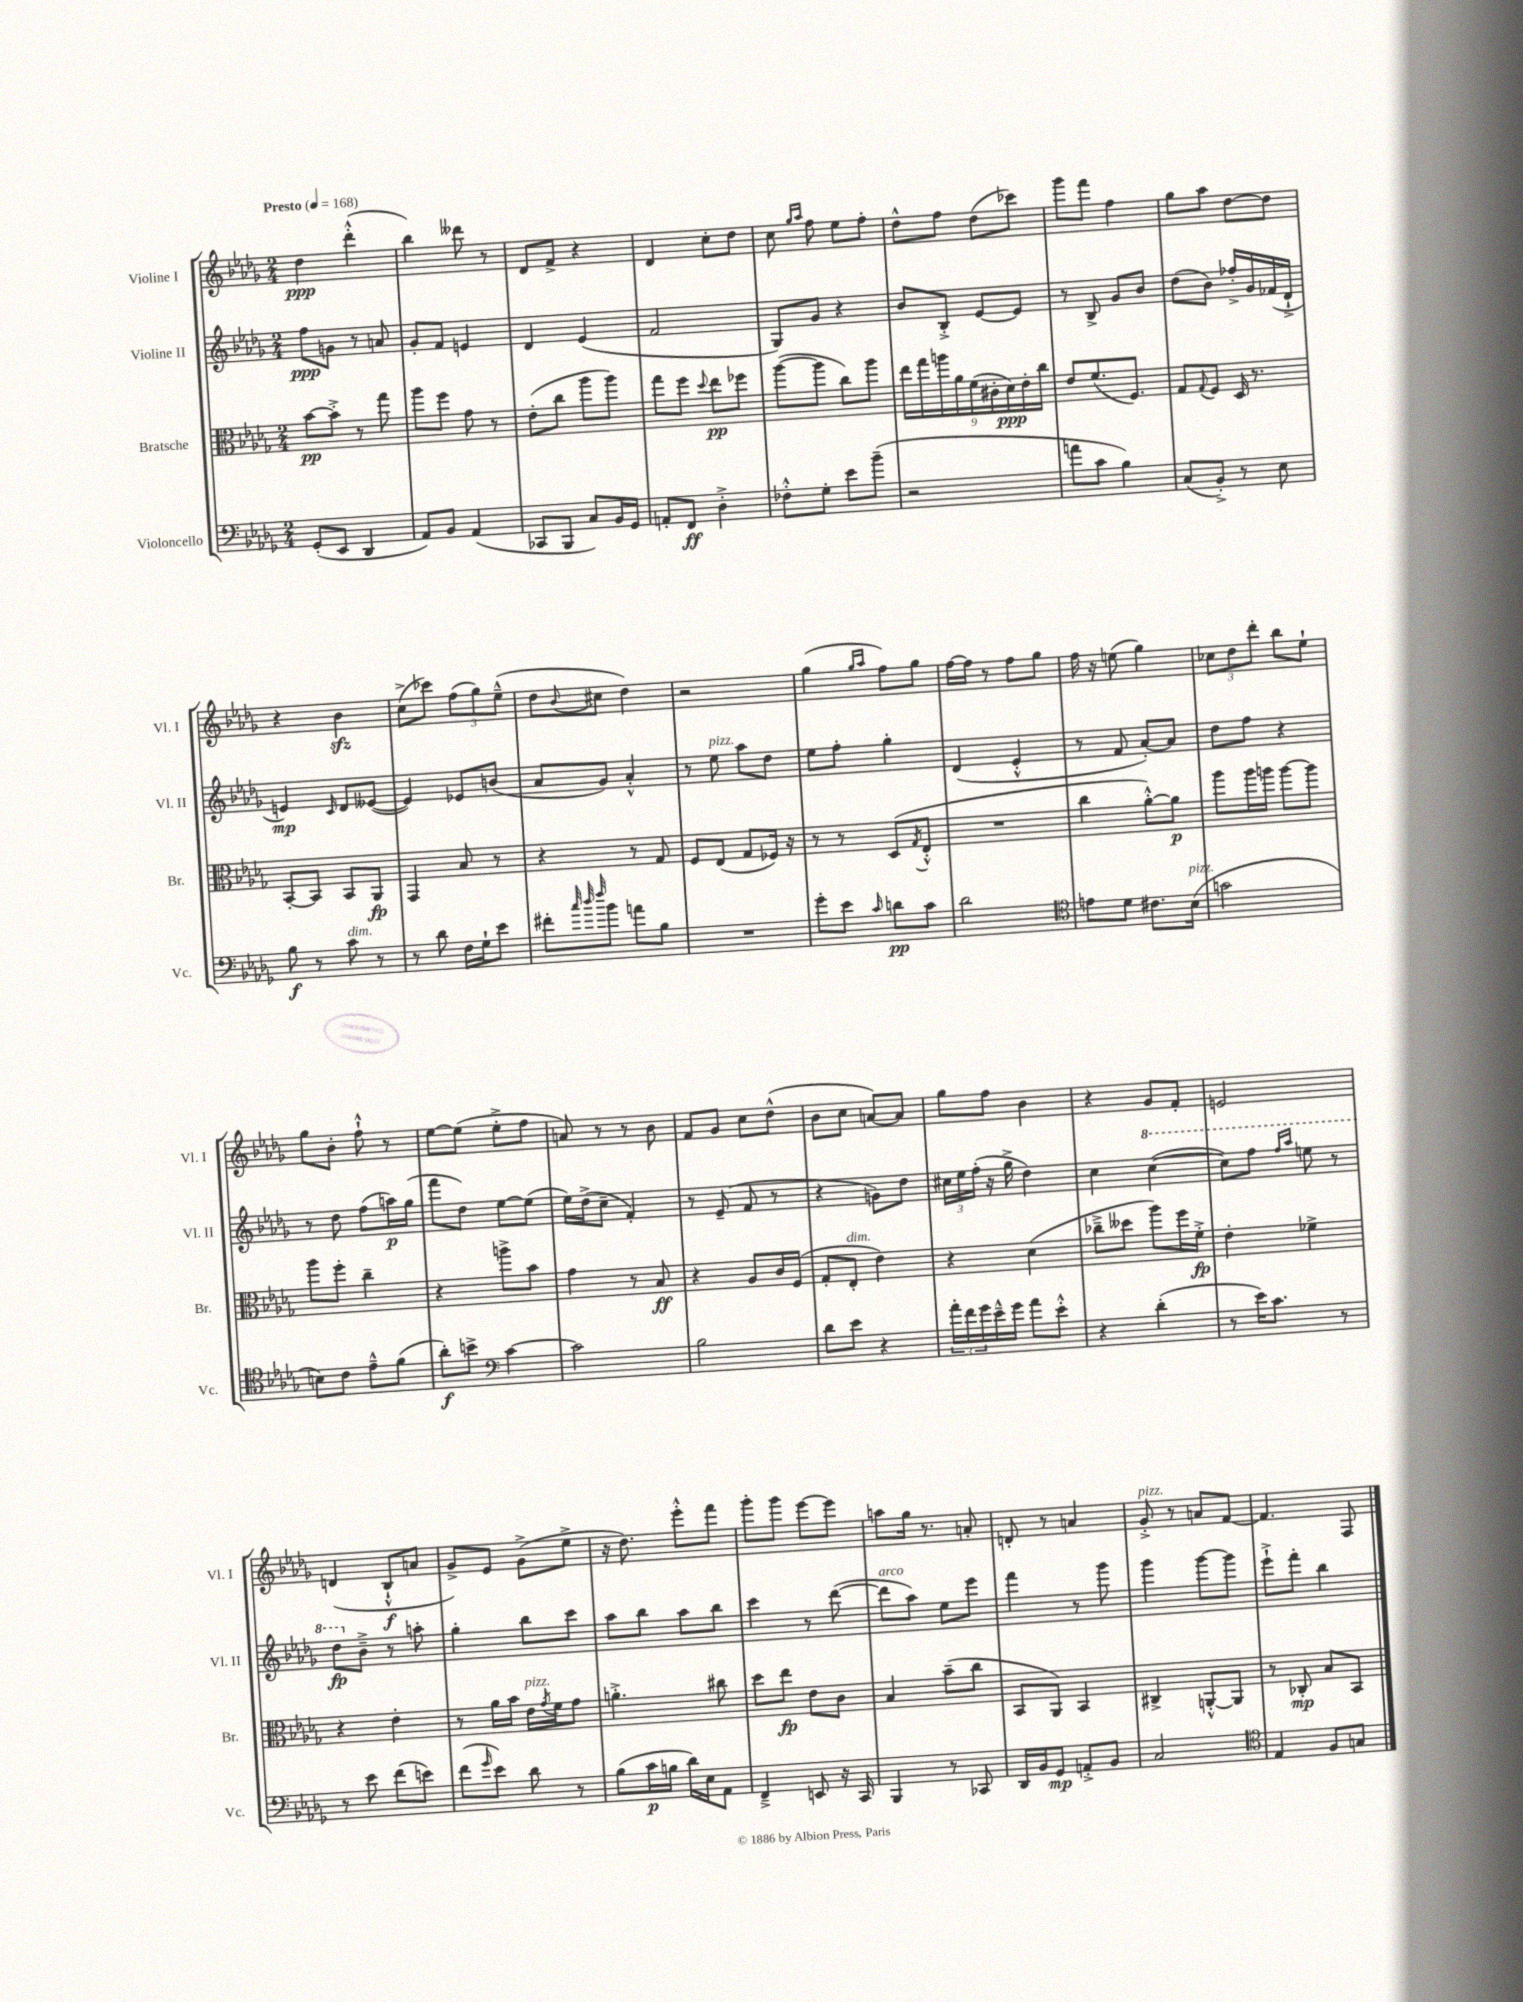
<<
\new StaffGroup <<
\new Staff = "s0" \with { instrumentName = "Violine I" shortInstrumentName = "Vl. I" } {
    \clef treble \key des \major \numericTimeSignature \time 2/4 \tempo "Presto" 4 = 168
    des''4\ppp des'''4-.-^( |
    bes''4) deses'''8 r8 |
    des'8 f'8-> r4 |
    des'4 c''8-. des''8 |
    c''8 \grace { ges''16 aes''16 } f''8 ees''8 f''8-. |
    des''8-^ f''8 des''8( ces'''8) |
    ges'''8 f'''8 f''4 |
    ges''8 aes''8 des''8~ des''8 |
    r4 bes'4\sfz |
    c''8->( ces'''8) \tuplet 3/2 { f''8( ges''8) ees''8---^( } |
    des''8 \appoggiatura { bes'8 } cis''8 des''4) |
    r2 |
    ges''4( \grace { ges''16 aes''16 } f''8) ges''8 |
    f''16~ f''16 r8 f''8 ges''8 |
    f''16 r16 e''8( ges''4) |
    \tuplet 3/2 { ces''8 des''8 des'''8-. } bes''8 ees''8-! |
    ges''8 bes'8-. f''8-!-^ r8 |
    ees''8~ ees''8( ees''8-.-> f''8 |
    a'8) r8 r8 bes'8 |
    f'8 ges'8 c''8 des''8-^( |
    bes'8 c''8 a'8~) a'8 |
    ges''8 f''8 bes'4 |
    r4 ges'8 f'8-. |
    e'2 |
    d'4( bes8-!-^\f a'8 |
    ges'8->) ees'8 ges'8->( ees''8-> |
    r16 des''8.) ees'''8-.-^ f'''8 |
    ges'''8-. ges'''8 ees'''8~ ees'''8 |
    a''8 ges''16 r8. a'8-. |
    d'8-. r8 a'4 |
    ges'8-.->^\markup { \italic "pizz." } r8 a'8 f'8~ |
    f'4. f8 \bar "|." |
}
\new Staff = "s1" \with { instrumentName = "Violine II" shortInstrumentName = "Vl. II" } {
    \clef treble \key des \major \numericTimeSignature \time 2/4
    f''8\ppp g'8 r8 a'8 |
    ges'8-. f'8 e'4 |
    des'4 ees'4( |
    f'2 |
    ges8) ges'8 r4 |
    bes'8 bes8-.-> ees'8~ ees'8 |
    r8 bes8-> ges'8 bes'8 |
    des''8( bes'8) fes''16-.-> ges'16 fes'16( des'16-!-> |
    e'4\mp) \grace { c'16 } des'8 eeses'8~( |
    eeses'4) ees'8 b'8( |
    aes'8 ges'8) aes'4-.-^ |
    r8 ees''8^\markup { \italic "pizz." } aes''8 des''8 |
    ees''8 f''8-. ges''4-. |
    des'4( ees'4-.-^ |
    r8 f'8 aes'8~-.) aes'8 |
    des''8 f''8 r4 |
    r8 des''8 f''8( a''16\p) ges''16( |
    f'''8 des''8) ees''8~ ees''8( |
    ees''16) des''16->( c''8-- f'4-.) |
    r8 ees'8--( f'8 r8 |
    r4 g'8) des''8 |
    \tuplet 3/2 { cis''16 ees''16 f''16-.( } r16 ges''16-> des''4) |
    c''4 \ottava #1 c'''4~( |
    c'''8) f'''8 \grace { f'''16 aes'''16 } e'''8 r8 |
    des'''8\fp \ottava #0 bes'8---> r8 a''8-. |
    ges''4-. bes''8 c'''8 |
    aes''8 bes''8 aes''8 bes''8 |
    c'''4 r8 des'''8~( |
    des'''8^\markup { \italic "arco" } aes''8) ees''8 ees'''8 |
    f'''4 r8 ges'''8 |
    ges'''4 ges'''8~ ges'''8 |
    ees'''8-!-> f'''8-. bes''4 \bar "|." |
}
\new Staff = "s2" \with { instrumentName = "Bratsche" shortInstrumentName = "Br." } {
    \clef alto \key des \major \numericTimeSignature \time 2/4
    bes'8~\pp bes'8-.-> r8 ges''8 |
    aes''8 f''8 ges'8 r8 |
    ees'8-.( c''8 aes''8 aes''8) |
    ges''8 f''8 \appoggiatura { des''8 } ees''8\pp fes''8 |
    aes''8~( aes''8 c''8) aes''8 |
    \tuplet 9/8 { ees''16 ges''16 a''16 aes'16 f'16( cis'16-. des'16\ppp) ees'16-. c''16 } |
    ees'8 f'8.( f8.) |
    ges8 \appoggiatura { ges8 } f8 des16 r8. |
    bes,8~-. bes,8 bes,8 aes,8\fp |
    ges,4 bes8 r8 |
    r4 r8 ges8 |
    f8 ees8( ges8 fes16) r16 |
    r8 r8 des8( \acciaccatura { ges8 } ees8-.-^ |
    R2 |
    c''4 aes'8~-.-^) aes'8\p |
    aes''8 aes''16 a''16 a''8~ a''8 |
    aes''8 f''8-. c''4-- |
    r4 a''8-> bes'8 |
    ges'4 r8 bes8\ff |
    r4 aes8 c'16 f16( |
    ges8-. ees8-.^\markup { \italic "dim." } ees'4) |
    r4 des'4( |
    ces''8---> deses''8 aes''8) f''16 f'16-.->\fp |
    ees'4-. fes'4-> |
    r4 ees'4-. |
    r8 aes'16 bes'16 ees'16^\markup { \italic "pizz." } \acciaccatura { ges'8 } f'16 ges'8 |
    a'4.-.-> cis''8 |
    des''8 ees''8\fp ees'8 c'8 |
    bes4 bes'8--( c''8 |
    bes,8 aes,8) bes,4 |
    cis4-> a,8~-.-^ a,8 |
    r8 ces8-.\mp bes8 bes,8 \bar "|." |
}
\new Staff = "s3" \with { instrumentName = "Violoncello" shortInstrumentName = "Vc." } {
    \clef bass \key des \major \numericTimeSignature \time 2/4
    ges,8-.( ees,8 des,4 |
    aes,8) bes,8 aes,4( |
    ces,8 bes,,8 c8) bes,16 ges,16 |
    a,8-. f,8\ff des4-.-> |
    fes8-.-^ ges8-. ees'8 bes'8--( |
    r2 |
    a'8 c'8 bes4) |
    c8( bes,8-.->) r8 ees8 |
    bes8\f r8 c'8^\markup { \italic "dim." } r8 |
    r8 des'8 f16 ges16-! ees'8 |
    fis'8-. \grace { c''32 des''32 f''32 } bes'8 a'8 bes8 |
    R2 |
    ges'8-. ees'8 \grace { c'16 } d'8\pp c'8 |
    des'2 |
    \clef tenor e'8 des'8 cis'8. bes16^\markup { \italic "pizz." }( |
    g'2 |
    b8) c'8 ees'8---^ f'8( |
    aes'8-.\f) b'8-> \clef bass c'4~ |
    c'2 |
    bes2 |
    des'8 ees'8 r4 |
    \tuplet 3/2 { aes'16-. f'16 ges'16 } ees'16---^ ges'16 aes'8 ees'8-.-^ |
    r4 des'4-.( |
    r8 ees'16) c'8. r8 |
    r8 ees'8 f'8( e'8) |
    f'8( \grace { ges'16 } ees'8) des'8 r8 |
    bes8( c'16\p b16 des'16) ees16 aes,8 |
    f,4---> e,8 r16 c,16 |
    bes,,4 r8 ces,8 |
    des,16 bes,16 ges,8\mp a,8-.-> bes,8 |
    c2 |
    \clef tenor ees4 f8 g8 \bar "|." |
}
>>
>>
\layout { \context { \Score \remove "Bar_number_engraver" } }
